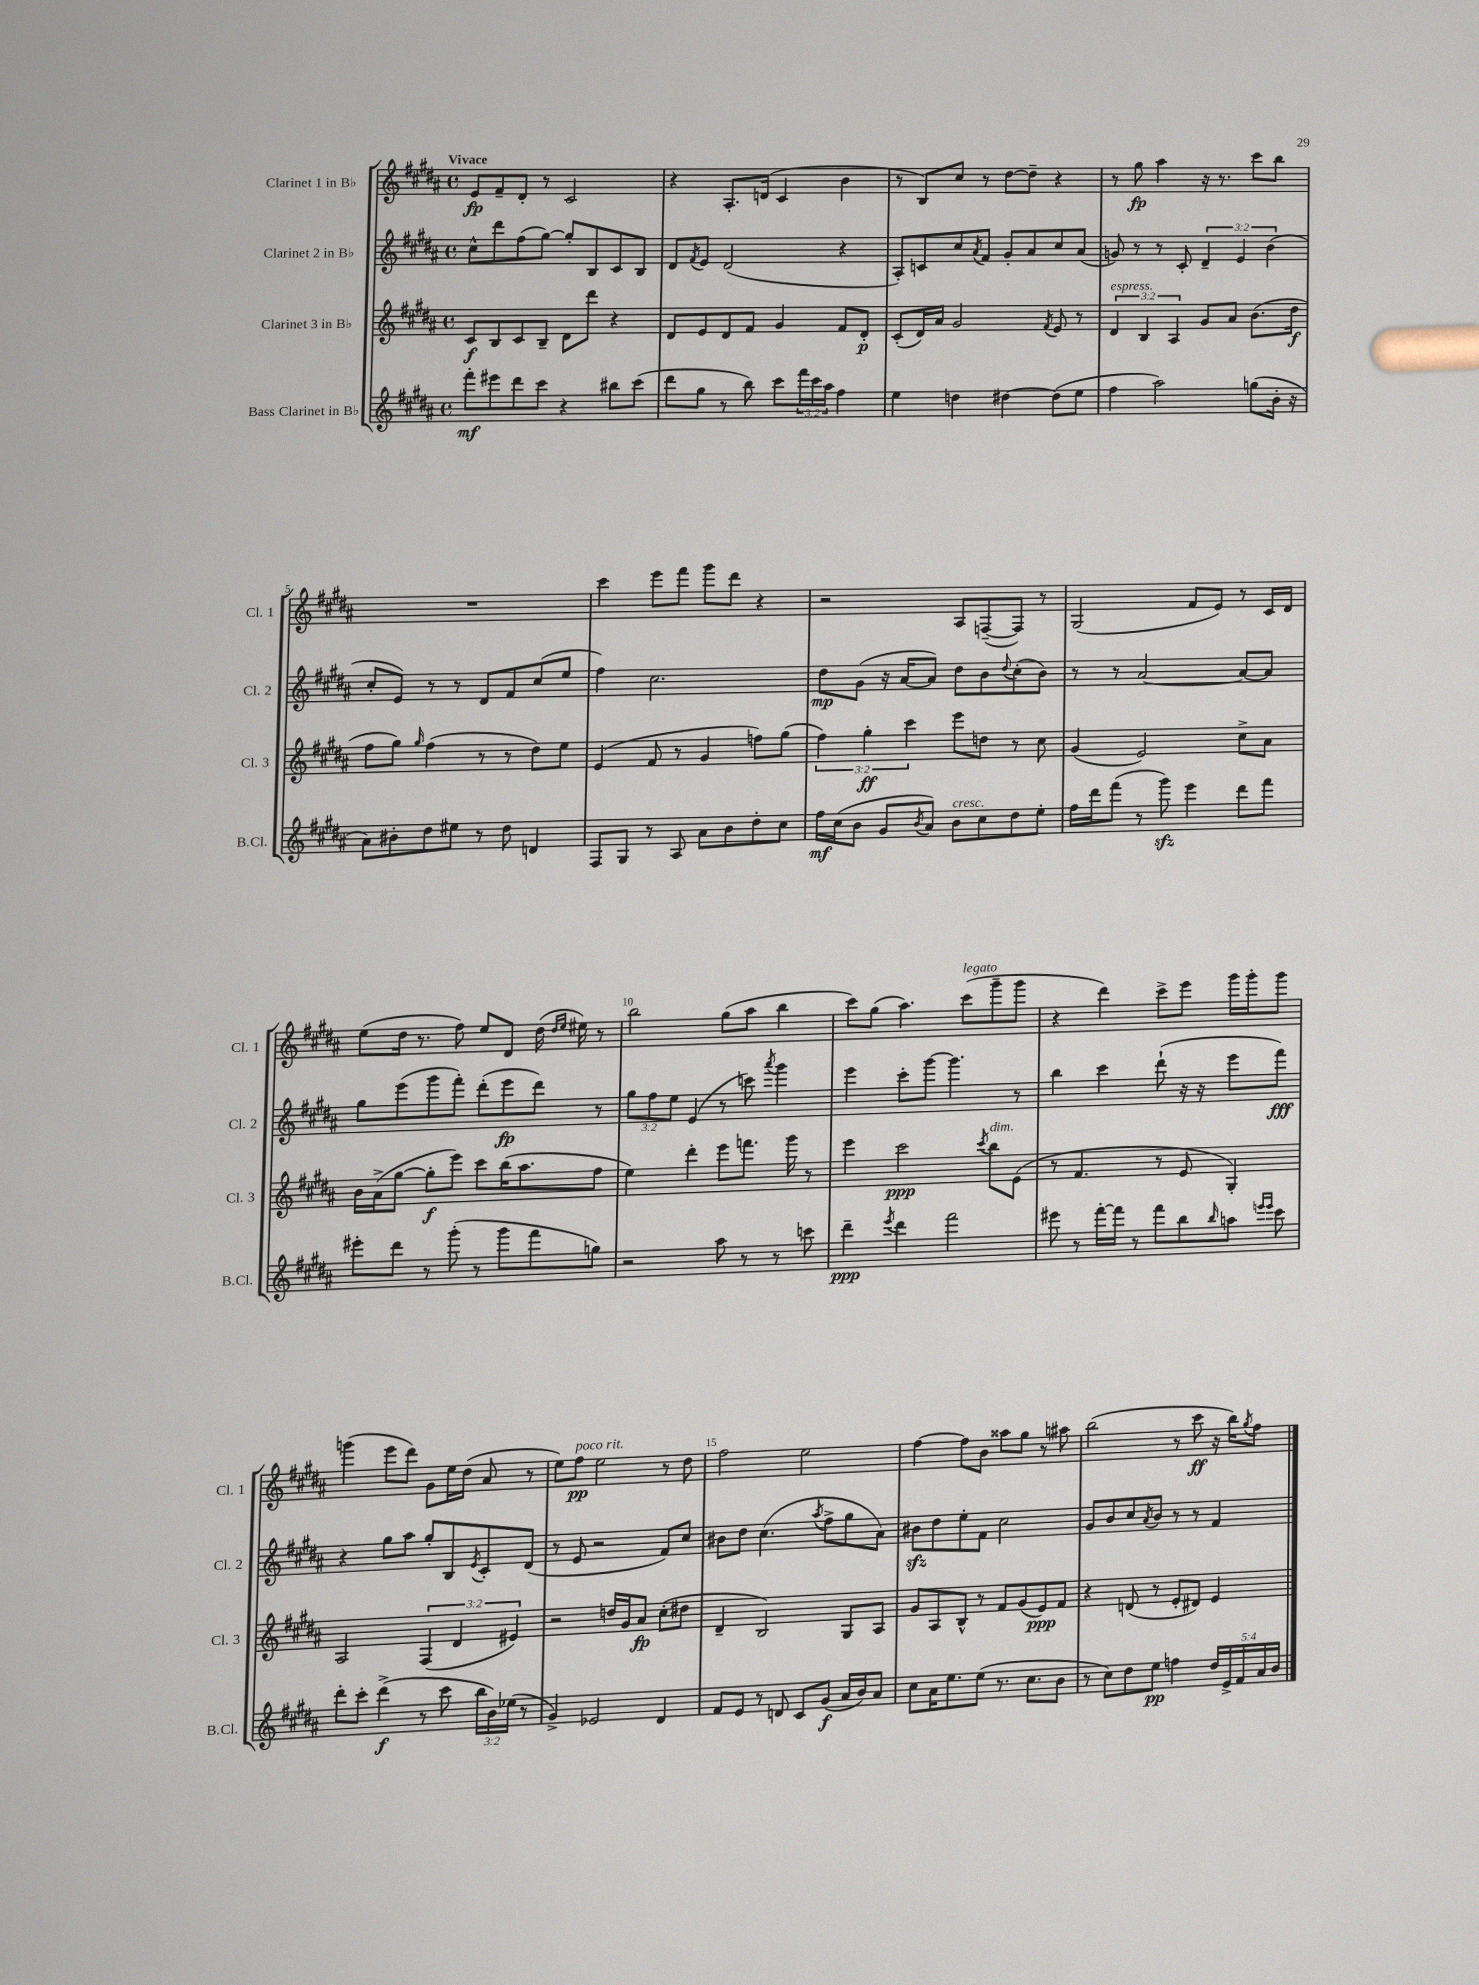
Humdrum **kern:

**kern	**dynam	**kern	**dynam	**kern	**dynam	**kern	**dynam
*part4	*part4	*part3	*part3	*part2	*part2	*part1	*part1
*staff4	*staff4	*staff3	*staff3	*staff2	*staff2	*staff1	*staff1
*I"Bass Clarinet in B♭	*	*I"Clarinet 3 in B♭	*	*I"Clarinet 2 in B♭	*	*I"Clarinet 1 in B♭	*
*I'B.Cl.	*	*I'Cl. 3	*	*I'Cl. 2	*	*I'Cl. 1	*
*clefG2	*	*clefG2	*	*clefG2	*	*clefG2	*
*k[f#c#g#d#a#]	*	*k[f#c#g#d#a#]	*	*k[f#c#g#d#a#]	*	*k[f#c#g#d#a#]	*
*M4/4	*	*M4/4	*	*M4/4	*	*M4/4	*
*met(c)	*	*met(c)	*	*met(c)	*	*met(c)	*
=1	=1	=1	=1	=1	=1	=1	=1
!	!	!	!	!	!	!LO:TX:a:B:t=Vivace	!
8fff#'\L	mf	8c#/L	f	8cc#^^\L	.	8e/L	fp
8eee#X\	.	8B/	.	8ddd#\	.	8f#~/	.
8ddd#\	.	8c#/	.	(8ff#\	.	8d#'/J	.
8ccc#\J	.	8B~/J	.	[8gg#\J)	.	8r	.
4r	.	8d#\L	.	8gg#'/L]	.	2c#/	.
.	.	8ddd#\J	.	8B/	.	.	.
8bb#X\L	.	4r	.	8c#/	.	.	.
(8ccc#\J	.	.	.	8B/J	.	.	.
=2	=2	=2	=2	=2	=2	=2	=2
8ddd#\L	.	8d#/L	.	8d#/L	.	4r	.
.	.	.	.	8qf#/	.	.	.
8gg#\J	.	8e/	.	8e/J	.	.	.
8r	.	8d#/	.	(2d#/	.	8.A#'/L	.
8bb\)	.	8f#/J	.	.	.	.	.
.	.	.	.	.	.	(16dn/Jk	.
8ccc#\L	.	4g#/	.	.	.	4c#/	.
24fff#\L	.	.	.	.	.	.	.
24ccc#\	.	.	.	.	.	.	.
24aa#\JJ	.	.	.	.	.	.	.
4ff#\	.	8f#/L	.	4r	.	4b\	.
.	.	8d#'/J	p	.	.	.	.
=3	=3	=3	=3	=3	=3	=3	=3
4ee\	.	(8c#'/L	.	8A#'/L)	.	8r	.
.	.	16d#/L)	.	8cn/	.	8B/L)	.
.	.	16a#/JJ	.	.	.	.	.
4ddn\	.	2g#/	.	8cc#/	.	8cc#/J	.
.	.	.	.	8qa#/	.	.	.
.	.	.	.	8f#/J	.	8r	.
[4dd#X\	.	.	.	8g#'/L	.	[8dd#\L	.
.	.	.	.	8a#/	.	8dd#~\J]	.
.	.	8qf#/	.	.	.	.	.
(8dd#\L]	.	8e/	.	8cc#/	.	4r	.
8ee\J	.	8r	.	(8a#/J	.	.	.
=4	=4	=4	=4	=4	=4	=4	=4
!	!	!LO:TX:a:i:t=espress.	!	!	!	!	!
4ff#\	.	6d#/	.	8gn/)	.	8r	.
.	.	.	.	8r	.	8gg#\	fp
.	.	6B/	.	.	.	.	.
2aa#\)	.	.	.	8r	.	4aa#\	.
.	.	6A#/	.	.	.	.	.
.	.	.	.	8c#'/	.	.	.
.	.	8g#/L	.	6d#~/	.	16r	.
.	.	.	.	.	.	8.r	.
.	.	8a#/J	.	.	.	.	.
.	.	.	.	6e/	.	.	.
(8ggn\L	.	(8.b\L	.	.	.	8ccc#\L	.
.	.	.	.	(6b\	.	.	.
16b'\Jk	.	.	.	.	.	8bb\J	.
16r	.	16dd#\Jk	f	.	.	.	.
!!LO:LB:g=z
=5	=5	=5	=5	=5	=5	=5	=5
8a#\L)	.	8ff#\L	.	8cc#'/L	.	1r	.
8b#X'\	.	8gg#\J)	.	8e/J)	.	.	.
.	.	16qqgg#/	.	.	.	.	.
8dd#\	.	(4ff#\	.	8r	.	.	.
8ee#X\J	.	.	.	8r	.	.	.
8r	.	8r	.	8d#/L	.	.	.
8dd#\	.	8r	.	8f#/	.	.	.
4dn/	.	8dd#\L)	.	(8cc#/	.	.	.
.	.	8ee\J	.	8ee/J	.	.	.
=6	=6	=6	=6	=6	=6	=6	=6
8F#/L	.	(4e/	.	4ff#\)	.	4ccc#\	.
8G#/J	.	.	.	.	.	.	.
8r	.	8f#/	.	2.cc#\	.	8eee\L	.
8A#/	.	8r	.	.	.	8fff#\J	.
8a#\L	.	4g#/	.	.	.	8ggg#\L	.
8b\	.	.	.	.	.	8ddd#\J	.
8dd#'\	.	8ffn\L)	.	.	.	4r	.
8cc#\J	.	(8gg#\J	.	.	.	.	.
=7	=7	=7	=7	=7	=7	=7	=7
16ff#\LL	mf	6ff#\)	.	8dd#\L	mp	2r	.
(16cc#\J	.	.	.	.	.	.	.
8b\J	.	.	.	(8g#\J	.	.	.
.	.	6gg#'\	ff	.	.	.	.
8g#/L	.	.	.	16r	.	.	.
.	.	.	.	[16a#/KL	.	.	.
.	.	6ccc#\	.	.	.	.	.
8qb/	.	.	.	.	.	.	.
8a#/J)	.	.	.	8a#/J])	.	.	.
!LO:TX:a:i:t=cresc.	!	!	!	!	!	!	!
8b\L	.	8eee\L	.	8dd#\L	.	8A#/L	.
8cc#\	.	8ddn\J	.	8b\	.	([8Fn~/	.
.	.	.	.	8qqdd#/	.	.	.
8dd#\	.	8r	.	(8cc#'\	.	8F/J])	.
8ee'\J	.	8cc#\	.	8b\J)	.	8r	.
=8	=8	=8	=8	=8	=8	=8	=8
16ff#\LL	.	(4g#/	.	8r	.	(2G#/	.
16ddd#\J	.	.	.	.	.	.	.
(8fff#\J	.	.	.	8r	.	.	.
8r	.	2e/)	.	[2a#/	.	.	.
8ggg#zz\)	.	.	.	.	.	.	.
4eee\	.	.	.	.	.	8f#/L	.
.	.	.	.	.	.	8e/J)	.
8ddd#\L	.	8cc#^\L	.	8a#/L_	.	8r	.
8fff#\J	.	8a#\J	.	8a#/J]	.	16c#/LL	.
.	.	.	.	.	.	16d#/JJ	.
!!LO:LB:g=z
=9	=9	=9	=9	=9	=9	=9	=9
8eee#X'\L	.	16b\LL	.	8gg#\L	.	(8ee\L	.
.	.	(16a#^\J	.	.	.	.	.
8ddd#\J	.	[8gg#\J	.	(8eee\	.	16dd#\Jk	.
.	.	.	.	.	.	8.r	.
8r	.	8gg#'\L]	f	8ggg#\	.	.	.
(8ggg#'\	.	8eee\J)	.	8fff#'\J)	.	8ff#\)	.
8r	.	8ccc#\L	.	(8ddd#'\L	.	8ee/L	.
8ggg#\L	.	(16bb\K	.	8eee\	fp	8d#/J	.
.	.	8.aa#\	.	.	.	.	.
8fff#\	.	.	.	8ddd#\J)	.	(16dd#\	.
.	.	.	.	.	.	16qqdd#/LL	.
.	.	.	.	.	.	16qqee/JJ	.
.	.	.	.	.	.	16ee#X\)	.
8ggn\J)	.	8ff#\J	.	8r	.	8r	.
=10	=10	=10	=10	=10	=10	=10	=10
2r	.	4ee\)	.	12gg#\L	.	2bb\	.
.	.	.	.	12ff#\	.	.	.
.	.	.	.	12ee\J	.	.	.
.	.	4ddd#'\	.	(4e/	.	.	.
8aa#\	.	8eee\L	.	8r	.	(8gg#\L	.
8r	.	8.fffn\J	.	8cccn\)	.	8aa#\J	.
.	.	.	.	8qaaa#/	.	.	.
8r	.	.	.	4ggg#\	.	4bb\	.
.	.	16ggg#\	.	.	.	.	.
8cccn\	.	8r	.	.	.	.	.
=11	=11	=11	=11	=11	=11	=11	=11
4ddd#~\	ppp	4eee\	.	4eee\	.	8ccc#\L)	.
.	.	.	.	.	.	(8gg#\J	.
8qeee/	.	.	.	.	.	.	.
4ddd#\	.	2ccc#\	ppp	8ccc#'\L	.	4.aa#\)	.
.	.	.	.	[8ggg#\J	.	.	.
2fff#\	.	.	.	4.ggg#\]	.	.	.
!	!	!	!	!	!	!LO:TX:a:i:t=legato	!
.	.	.	.	.	.	(8ccc#\L	.
.	.	8qccc#/	.	.	.	.	.
!	!	!LO:TX:a:i:t=dim.	!	!	!	!	!
.	.	8bb\L	.	.	.	8ggg#~\	.
.	.	(8e\J	.	8r	.	8ggg#\J	.
=12	=12	=12	=12	=12	=12	=12	=12
8eee#X\	.	8r	.	4bb\	.	4r	.
8r	.	4.f#/	.	.	.	.	.
[16fff#'\LL	.	.	.	4ccc#\	.	4ddd#\)	.
16fff#\JJ]	.	.	.	.	.	.	.
8r	.	.	.	.	.	.	.
8fff#\L	.	8r	.	(8ddd#`\	.	8ccc#^\L	.
8bb\	.	8e/	.	16r	.	8eee\J	.
.	.	.	.	16r	.	.	.
16qqbb/	.	.	.	.	.	.	.
8aan\J	.	4G#'/)	.	8eee\L	.	16ggg#\LL	.
.	.	.	.	.	.	16ggg#'\J	.
16qqeeen/LL	.	.	.	.	.	.	.
16qqeee/JJ	.	.	.	.	.	.	.
8ccc#\	.	.	.	8fff#\J)	fff	8ggg#\J	.
!!LO:LB:g=z
=13	=13	=13	=13	=13	=13	=13	=13
8ddd#'\L	.	2A#/	.	4r	.	(4gggn\	.
8ccc#'\J	.	.	.	.	.	.	.
(4ddd#^\	f	.	.	8gg#\L	.	8eee\L	.
.	.	.	.	8aa#\J	.	8ddd#\J)	.
8r	.	(6F#/	.	8gg#'/L	.	8g#\L	.
8ccc#\	.	.	.	8B/	.	16ee\L	.
.	.	6d#/	.	.	.	.	.
.	.	.	.	.	.	(16dd#\JJ	.
.	.	.	.	8qe/	.	.	.
24bb\LL	.	.	.	8c#'/	.	8a#/	.
24b\)	.	.	.	.	.	.	.
(24ee-X\JJ	.	6e#X/)	.	.	.	.	.
8r	.	.	.	(8d#/J	.	8r	.
=14	=14	=14	=14	=14	=14	=14	=14
4g#^/)	.	2r	.	8r	.	8ee\L)	.
!	!	!	!	!	!	!LO:TX:a:i:t=poco rit.	!
.	.	.	.	8e/	.	8ff#\J	pp
2e-X/	.	.	.	2r	.	2ee\	.
.	.	16ddn/LL	.	.	.	.	.
.	.	16g#/J	.	.	.	.	.
.	.	8a#/J	fp	.	.	.	.
4d#/	.	(8cc#'\L	.	8f#/L)	.	8r	.
.	.	8dd#X\J	.	8cc#/J	.	8dd#\	.
=15	=15	=15	=15	=15	=15	=15	=15
8f#/L	.	4d#~/	.	8b#X\L	.	2ff#\	.
8e/J	.	.	.	8dd#\J	.	.	.
8r	.	2B/)	.	(4.cc#\	.	.	.
8dn/	.	.	.	.	.	.	.
8c#/L	.	.	.	.	.	2ee\	.
.	.	.	.	8qaa#/	.	.	.
(8g#/J	f	.	.	8ff#^\L	.	.	.
16a#/LL	.	8G#/L	.	8gg#\	.	.	.
16b/J)	.	.	.	.	.	.	.
8a#/J	.	8A#/J	.	8a#\J)	.	.	.
=16	=16	=16	=16	=16	=16	=16	=16
8cc#\L	.	8g#/L	.	8b#Xzz\L	.	[4ff#\	.
16a#\K	.	8A#/	.	8dd#\	.	.	.
8.ee\	.	.	.	.	.	.	.
.	.	8B^^/J	.	8ee'\	.	8ff#\L]	.
(8ee\J	.	8r	.	8f#\J	.	8b\J	.
8.r	.	8f#/L	.	2cc#\	.	8aa##X\L	.
.	.	(8g#/	.	.	.	8gg#\J	.
8.cc#\L	.	.	.	.	.	.	.
.	.	8e/)	ppp	.	.	8r	.
8b\J	.	8f#/J	.	.	.	8aa#X\	.
=17	=17	=17	=17	=17	=17	=17	=17
8r	.	4r	.	8g#/L	.	(2bb\	.
8cc#\L)	.	.	.	8b/	.	.	.
8dd#\	.	(8dn/	.	8cc#/	.	.	.
.	.	.	.	8qa#/	.	.	.
8ee\J	pp	8r	.	8b/J	.	.	.
4ffn\	.	8e'/L	.	8r	.	8r	.
.	.	8d#X/J)	.	8r	.	8ccc#\	ff
20dd#/LL	.	4e/	.	4f#/	.	16r	.
20e^/	.	.	.	.	.	.	.
.	.	.	.	.	.	16bb\KL)	.
20f#/	.	.	.	.	.	.	.
.	.	.	.	.	.	8qgg#/	.
.	.	.	.	.	.	8ff#\J	.
20a#/	.	.	.	.	.	.	.
20b/JJ	.	.	.	.	.	.	.
==	==	==	==	==	==	==	==
*-	*-	*-	*-	*-	*-	*-	*-
